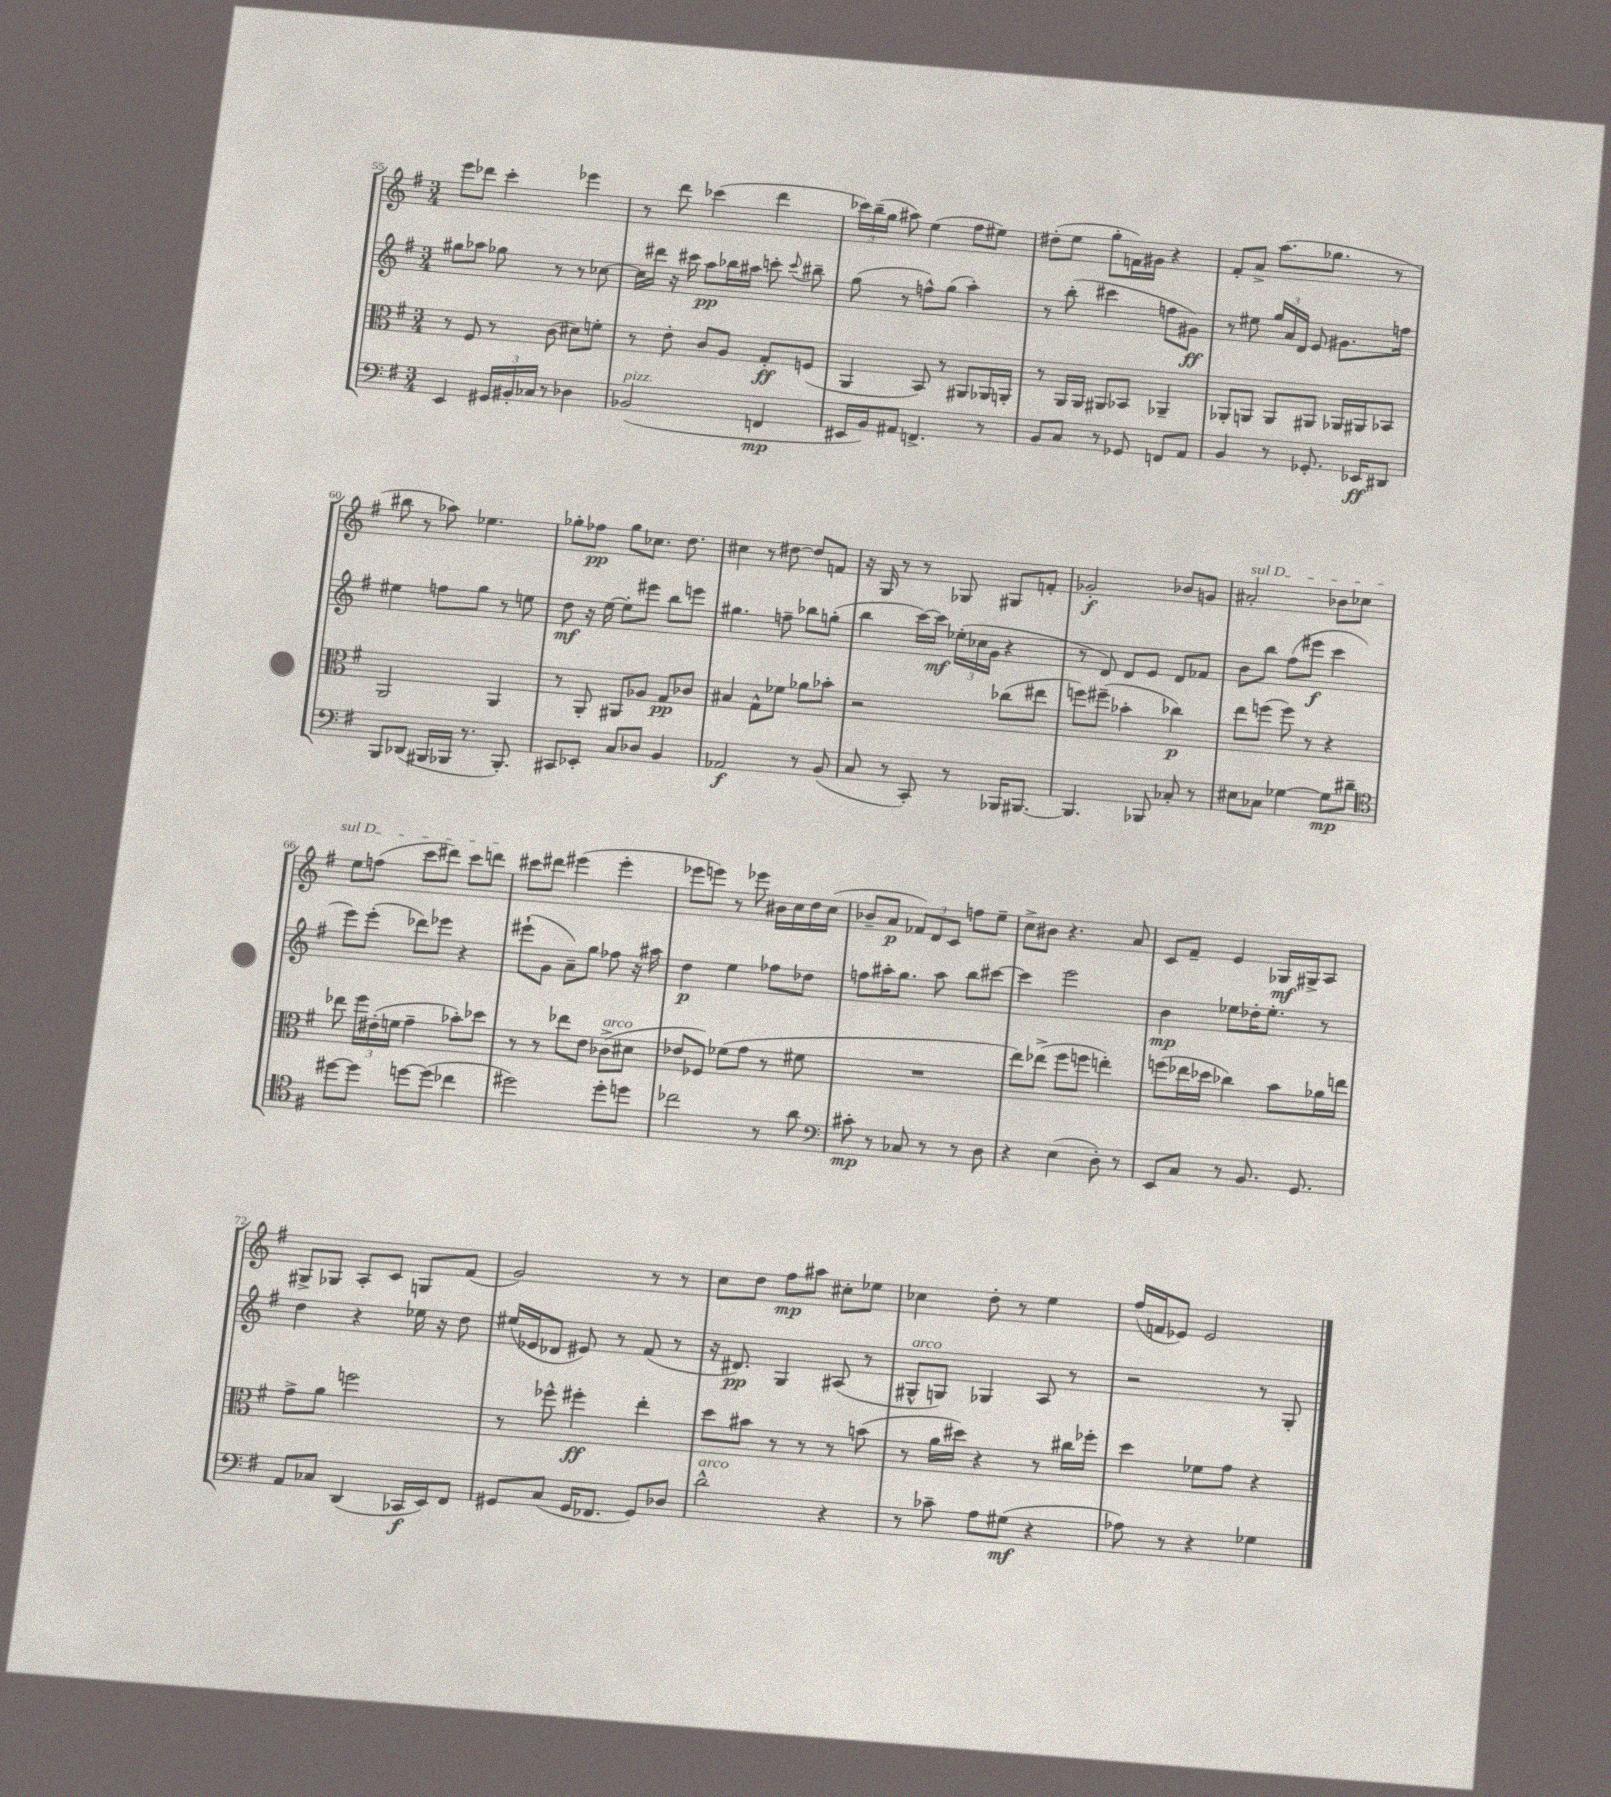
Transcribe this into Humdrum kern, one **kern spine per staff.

**kern	**kern	**kern	**kern
*staff4	*staff3	*staff2	*staff1
*clefF4	*clefC3	*clefG2	*clefG2
*k[f#]	*k[f#]	*k[f#]	*k[f#]
*M3/4	*M3/4	*M3/4	*M3/4
4EE	8r	8gg#	8eee
.	8F#	8aa-	8ddd-
24GG#	8r	8gg-	4ccc'
24BB#'	.	.	.
24C-	.	.	.
8r	(8c	8r	.
4D-	8d#)	8r	4eee-
.	8f'	[8cc-	.
=	=	=	=
(2BB-	8r	16cc-]	8r
.	.	16ddd#	.
.	8e'	16r	8ddd
.	.	16ccc#	.
.	8c	8aa	(4ccc-
.	8A	16bb-	.
.	.	16aa#	.
4FF	8G'	8ccc'	4ddd
.	.	8qqccc	.
.	(8F	8bb#~	.
=	=	=	=
16EE#	4AA	(8gg	24ccc-)
.	.	.	(24bb~
16BB)	.	.	.
.	.	.	24gg
8AA#	.	8r	8aa#)
4.FF^	8BB)	8ff^^)	(4ee
.	8r	(8gg	.
.	8AA#	4aa')	8ff#
8r	16AA-	.	8ee#)
.	16AA'	.	.
=	=	=	=
8BB	8r	8r	(8dd#'
8C	16AA	(8bb'	8ee
.	16AA	.	.
8r	8AA#	4ccc#	8gg'
8GG-	8BB-	.	16f)
.	.	.	16g#
8FF	4AA-~	8ff	4r
8AA	.	8g#)	.
=	=	=	=
4BB	8AA-'	8r	8f#'
.	8AA	8ee#	8a^
8r	8AA	24gg	(8.aa
.	.	24a	.
.	.	24d	.
8.GG-'	8AA#	8e	.
.	.	.	8.gg-
.	16AA-	8.g#	.
16EE-	16AA#	.	.
8DD#	8BB-	.	8r
.	.	16ff	.
=	=	=	=
8BBB	2AA	4ee#	8bb#
(8DD-	.	.	8r
16BBB#	.	8ff	8aa-)
16BBB-	.	.	.
8.r	.	8gg	4.ee-
.	4AA	8r	.
8.BBB-')	.	.	.
.	.	8ee	.
=	=	=	=
8CC#	8r	8dd	8gg-'
8EE-'	8AA'	16r	8ff-
.	.	[16ee	.
8C	8AA#	8ee']	8gg-
8D-	8A-	8eee#	8.cc-
4BB	8G	8bb	.
.	.	.	8.dd
.	8c-	8eee	.
=	=	=	=
2AA-	4B#	4.gg#	4cc#
.	8G^^	.	8r
.	8f-	8ff~	[8dd#
8r	8a-	8bb-	8dd#]
(8BB	8b-'	(8gg'	8f
=	=	=	=
8C	2r	4bb	16r
.	.	.	16G
8r	.	.	8r
8CC')	.	[16ccc)	8r
.	.	16ccc]	.
8r	.	(24ee-'	8G-
.	.	24cc-	.
.	.	24g	.
16BBB-	(8cc-	4r	8G#
[8.BBB#	.	.	.
.	8ee#	.	8f'
=	=	=	=
4.BBB#]	8ff)	8r	2g-'
.	(8ff#~	8d)	.
.	4b-'	8d	.
8BBB-	.	8e	.
8C-'	4cc-)	8d	8b-
8r	.	8f-	8g
=	=	=	=
8E#	8ee	8b	2a#'
8C-	(8ff	8bb	.
[4G-	8ff)	(8ff#	.
.	8r	8eee#	.
8G-]	4r	4ccc	8b-
8d#~	.	.	8cc-
=	=	=	=
*clefC4	*	*	*
[8dd#	8ee-	8eee)	8ee
8dd#]	24ff#	(8eee'	(8ff
.	(24e#'	.	.
.	24f	.	.
[8dd	4g~	8ddd-)	8ccc
(8dd]	.	8eee-	8ddd#)
4cc-	8b-')	4r	8ccc
.	8dd-	.	8ddd
=	=	=	=
2dd#)	8r	(8eee#`	8ccc#
.	8r	8g	8ddd#
.	8ee-	8a~)	(4eee#
.	8e	8gg	.
8dd#'	(8c-^	8ff-	4eee#'
8dd	8d#	16r	.
.	.	16aa#	.
=	=	=	=
2cc-	8e-	4dd	8eee-
.	8F-)	.	8eee)
.	(8f-	4ee	8r
.	8g	.	8eee-
8r	8r	8ff-	16b#
.	.	.	16cc
8a	8f#	8dd-	16dd
.	.	.	(16cc
=	=	=	=
*clefF4	*	*	*
8c#'	2.r	8ff	8b-~
8r	.	16aa#'	8a
.	.	8.gg	.
8C-	.	.	12f-)
.	.	.	12d
8r	.	8aa#	.
.	.	.	12c
8r	.	8bb	8ff
8D	.	[8ccc#	8ee~
=	=	=	=
4r	8ee)	4ccc#]	8cc^
.	(8ee-^	.	8b#
(4E	8ff#	2eee	4.r
.	8ff	.	.
8D')	4ee')	.	.
8r	.	.	8a
=	=	=	=
8EE	(8ff	4b	8c
8C	16ee-	.	8f#~
.	16dd-	.	.
8r	4cc-)	8ee-	4e
8.BB	.	16dd-'	.
.	.	8.ee-'	.
.	8b	.	16G-
8.GG	.	.	16G#^
.	16a-	8r	8A
.	16ee	.	.
=	=	=	=
8AA	8g^	4dd	8G#^
8C-	8a	.	8G-
(4DD	2ff	4r	8A'
.	.	.	8c
16CC-	.	16ee-	8G
16EE)	.	16r	.
8FF#	.	8dd	(8f#
=	=	=	=
8GG#	8r	(16ee#	2g)
.	.	16e-	.
(8C	8ff-^^	8d-	.
16GG#	4ff#'	8e#)	.
8.FF-	.	.	.
.	.	8r	.
8GG#)	4ee'	(8f#	8r
8D-	.	8r	8r
=	=	=	=
2d^^	8dd	16r	8cc
.	.	8.d#)	.
.	8b#	.	8dd
.	8r	4G	8ff#
.	8r	.	8aa#
4r	8r	(8A#	8cc#'
.	(8b	8r	8ee-
=	=	=	=
8r	8r	8G#^^	4cc-
8c-~	16a	8G)	.
.	16dd#)	.	.
8A	4r	4G-	8dd'
(8G#	.	.	8r
4r	8r	8A	4ee
.	16cc#	8r	.
.	16ff-'	.	.
=	=	=	=
8A-)	4dd	2r	(16ff#
.	.	.	16f
8r	.	.	8e-)
4r	8f-	.	2e-
.	8g	.	.
4G-	4r	8r	.
.	.	8G'	.
==	==	==	==
*-	*-	*-	*-
